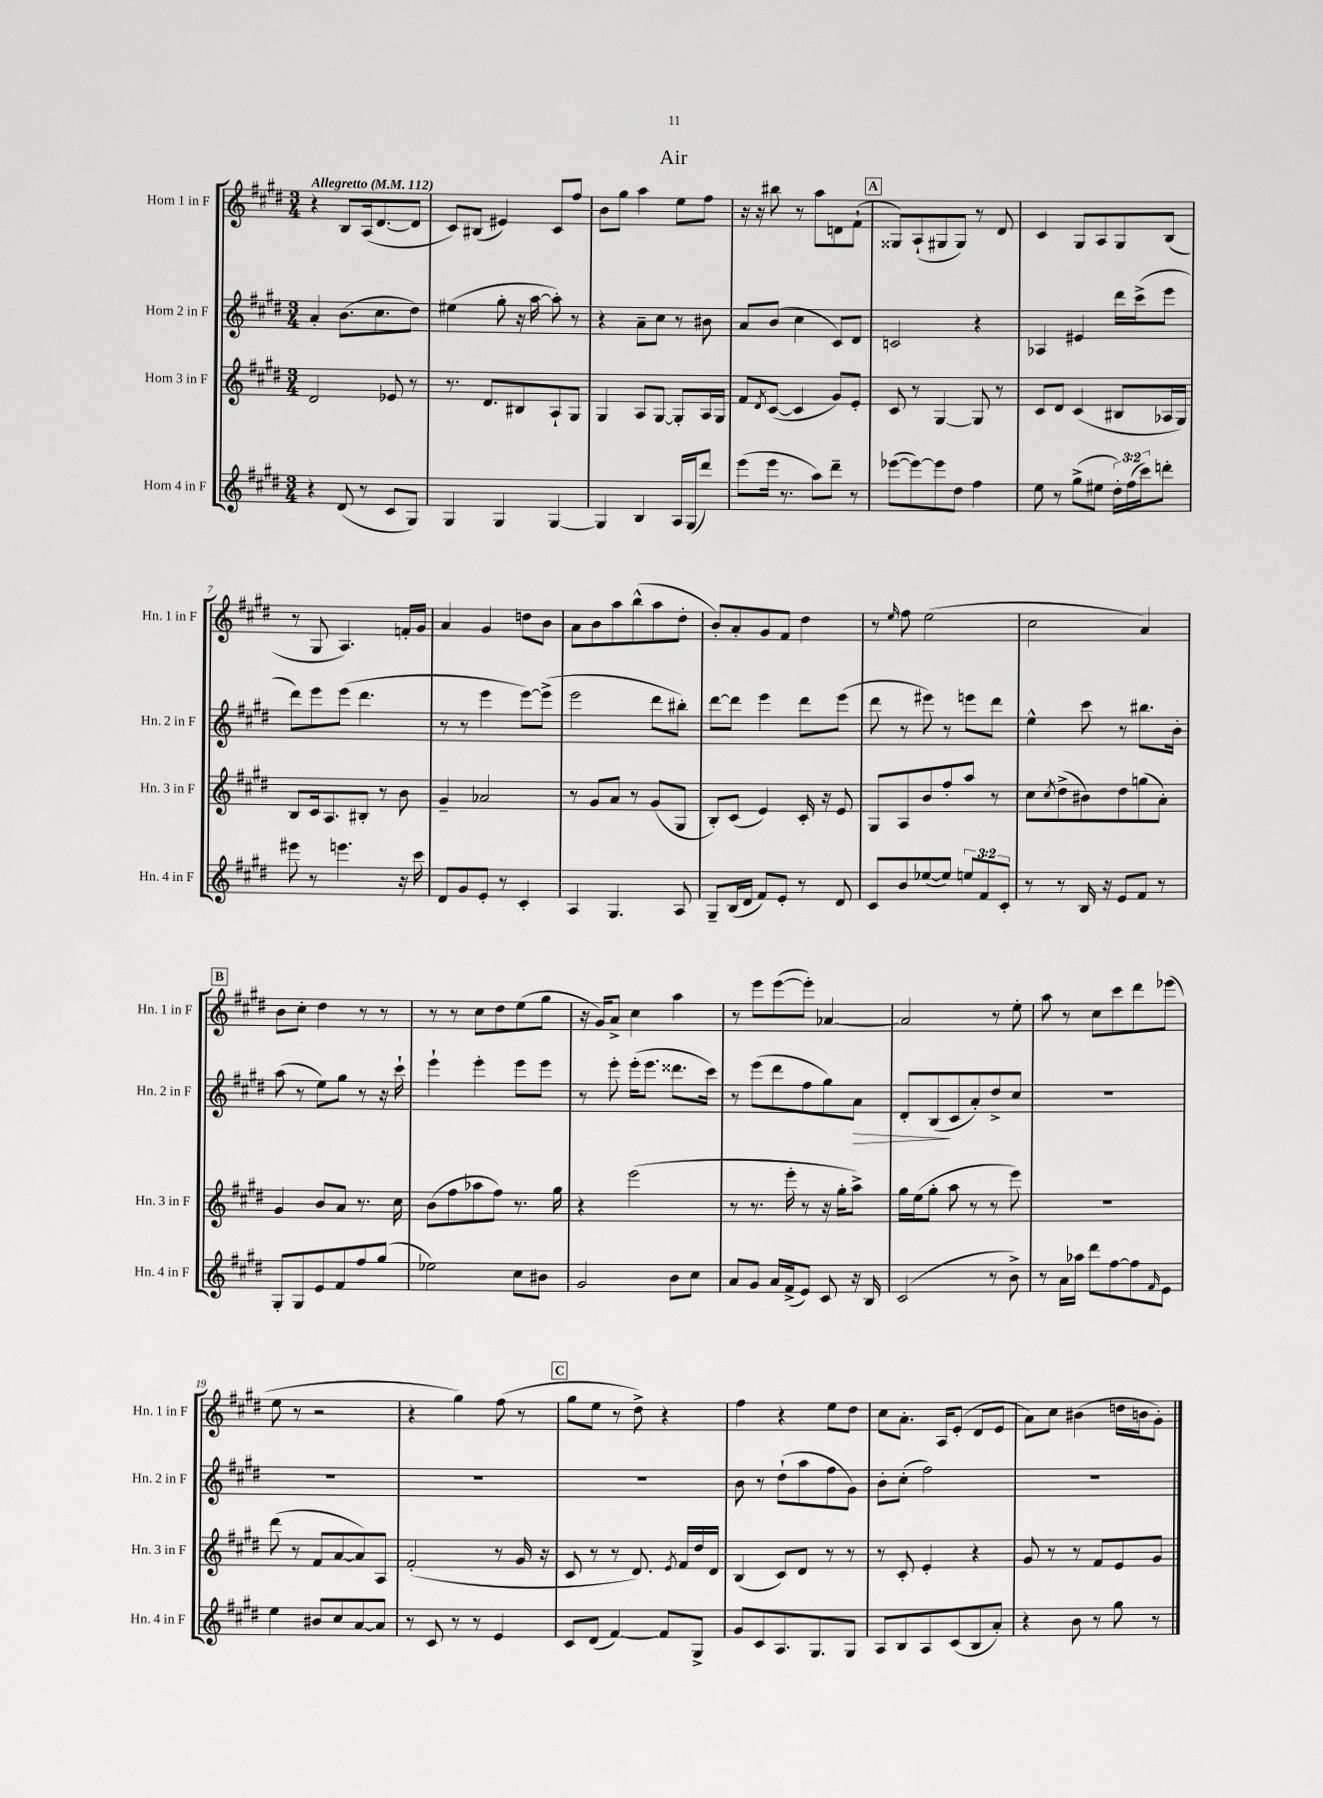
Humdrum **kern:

**kern	**kern	**kern	**kern
*staff4	*staff3	*staff2	*staff1
*clefG2	*clefG2	*clefG2	*clefG2
*k[f#c#g#d#]	*k[f#c#g#d#]	*k[f#c#g#d#]	*k[f#c#g#d#]
*M3/4	*M3/4	*M3/4	*M3/4
*MM112	*MM112	*MM112	*MM112
4r	2d#/	4a'/	4r
(8d#/	.	(8.b\L	8B/L
8r	.	.	(16A/k
.	.	8.cc#\	[8.d#/
8c#/L	8e-/	.	.
8G#/J)	8r	8dd#\J)	8d#/]J
=	=	=	=
4G#/	8.r	(4ee#\	8c#/L)
.	.	.	(8B#/J
.	8.d#/L	.	.
4G#/	.	8gg#'\	4e#/)
.	8B#/	16r	.
.	.	[16aa\	.
[4G#/	8A`/	8aa'\])	8c#/L
.	8G#/J	8r	8ff#/J
=	=	=	=
4G#/]	4G#/	4r	8b\L
.	.	.	8gg#\J
4B/	8A/L	8a~\L	4aa\
.	[8G#/J	8cc#\J	.
16A/LL	8G#'/]L	8r	8ee\L
(16G#/J	.	.	.
8ddd#/J)	16A/L	8b#\	8ff#\J
.	16G#/JJ	.	.
=	=	=	=
(8eee\L	8f#/L	8a/L	16r
.	.	.	16r
.	8qd#/	.	.
16eee\Jk	([8c#/J	(8b/J	8bb#\
8.r	.	.	.
.	4c#/]	4cc#\	8r
8aa\L)	.	.	8aa\L
8ddd#~\J	8g#/L)	8c#/L)	8d\
8r	8e'/J	8d#/J	(8f#`\J
=	=	=	=
([8eee-\L	8c#/	2c/	8G##/L)
8eee-\_)	8r	.	(8A`/
8eee-\]	[4G#/	.	8G#/
8dd#\J	.	.	8G#/J)
4ff#\	8G#/]	4r	8r
.	8r	.	8d#/
=	=	=	=
8ee\	8c#/L	4A-/	4c#/
8r	8d#/J	.	.
(8gg#^\L	(4c#/	4e#/	8G#/L
8ee#\J	.	.	8A/
24dd#'\LL)	8B#/L	16ddd#\LL	8G#/
(24ff#\	.	.	.
.	.	(16ccc#^\J	.
24ccc#\J)	.	.	.
8ddd'\J	16A-/L	8eee\J	(8B/J
.	16G#/JJ)	.	.
=	=	=	=
8eee#\	8B/L	8ddd#\L)	8r
8r	16c#/k	8eee\	8G#/
.	8.A/	.	.
4.eee\	.	(8eee\J	4.A/)
.	8B#'/J	4.ddd#\	.
.	8r	.	.
16r	8b\	.	16f'/LL
16ccc#\	.	.	16g#/JJ
=	=	=	=
8d#/L	4g#~/	8r	4a/
8g#/	.	8r	.
8e'/J	2a-/	4eee\	4g#/
8r	.	.	.
4c#'/	.	[8eee\L)	8dd\L
.	.	(8eee^\]J	8b\J
=	=	=	=
4A/	8r	2eee\	8a\L
.	8g#/L	.	8b\
4.G#/	8a/J	.	8aa\
.	8r	.	(8bb^^\
.	(8g#/L	8ddd#\L	8aa\
8A/	8G#/J	8bb#'\J)	8dd#'\J
=	=	=	=
8G#~/L	8B'/L)	[8ddd#\L	8b'/L)
(16B/L	(8c#/J	8ddd#\]J	8a'/
16d#/JJ	.	.	.
8f#/L)	4e/)	4eee\	8g#/
8e'/J	.	.	8f#/J
8r	16c#'/	8ddd#\L	4dd#\
.	16r	.	.
8d#/	8e/	(8eee\J	.
=	=	=	=
8c#/L	8G#/L	8ddd#\	8r
.	.	.	16qqee/
8b/	8A/	8r	8ff#\
([8ee-/	8b/	8eee#\)	(2ee\
8ee-/]J)	8ff#'/	8r	.
12ee/L	8aa/J	8eee\L	.
12f#/	.	.	.
.	8r	8ddd#\J	.
12c#'/J	.	.	.
=	=	=	=
8r	8cc#\L	4ee^^\	2cc#\
.	8qcc#/	.	.
8r	(8dd#^\	.	.
16B/	8b#\)	8ccc#\	.
16r	.	.	.
8e/L	8dd#\	8r	.
8f#/J	(8gg\	8.bb#\L	4a/)
8r	8a'\J)	.	.
.	.	16b'\Jk	.
=	=	=	=
8G#'/L	4g#/	(8aa\	8b\L
8G#/	.	8r	8cc#'\J
8e/	8b/L	8ee\L)	4dd#\
8f#/	8a/J	8gg#\J	.
8ff#/	8.r	8r	8r
(8gg#/J	.	16r	8r
.	16cc#\	16ccc#`\	.
=	=	=	=
2ee-\)	(8b\L	4eee`\	8r
.	8ff#\	.	8r
.	8aa-\	4eee'\	8cc#\L
.	8ff#\J)	.	8dd#\
8cc#\L	8.r	8eee\L	(8ee\
8b#\J	.	8eee\J	8gg#\J
.	16gg#\	.	.
=	=	=	=
2g#/	4r	8r	16r
.	.	.	16g#/LK)
.	.	8eee'\	8a^/J
.	(2eee\	(16eee'\LK	4cc#\
.	.	8.eee\J	.
8b\L	.	8.ddd##\L	4aa\
8cc#\J	.	.	.
.	.	16ccc#\Jk)	.
=	=	=	=
8a/L	8r	8r	8r
8g#/J	8.r	(8eee\L	8eee\L
16a/LL	.	8ddd#\	([8eee\
(16f#^/J	16eee'\	.	.
8e/J)	8r	8ff#\	8eee'\]J)
8c#/	16r	8gg#\)	[4a-/
.	16gg#'\LK	.	.
16r	8aa^\J)	8a\J	.
16B/	.	.	.
=	=	=	=
(2c#/	16gg#\LL	8d#'/L	2a-/]
.	(16ee\J	.	.
.	8gg#'\J	(8B/	.
.	8aa\	8c#/	.
.	8r	8a'/)	.
8r	8r	8dd#^/	8r
8b^\)	8eee\)	8cc#/J	8ee'\
=	=	=	=
8r	2.r	2.r	8aa\
16a\LL	.	.	8r
16aa-\JJ	.	.	.
8ddd#\L	.	.	8cc#\L
[8ff#\	.	.	8ccc#\
8ff#\]	.	.	8ddd#\
16qqf#/	.	.	.
8e\J	.	.	(8eee-\J
=	=	=	=
4ee\	(8ddd#\	2.r	8ee\
.	8r	.	8r
8b#/L	8f#/L	.	2r
8cc#/	[8a/	.	.
[8a/	8a/])	.	.
8a/]J	8A/J	.	.
=	=	=	=
8r	(2f#'/	2.r	4r
8c#/	.	.	.
8r	.	.	4gg#\)
8r	.	.	.
4e/	8r	.	(8ff#\
.	16g#/	.	8r
.	16r	.	.
=	=	=	=
8c#/L	8c#/	2.r	8gg#\L
(8d#/J	8r	.	8ee\J
[4f#/)	8r	.	8r
.	8.d#/)	.	8dd#^\)
8f#/]L	.	.	4r
.	8qe/	.	.
.	16f#/LL	.	.
8G#^/J	16dd#/	.	.
.	16d#/JJ	.	.
=	=	=	=
8g#/L	(4B/	8b\	4ff#\
8c#/	.	8r	.
8.A/	8c#/L)	(8dd#`\L	4r
.	8d#/J	8aa\	.
8.G#/	.	.	.
.	8r	8ff#\	8ee\L
8G#/J	8r	8g#\J)	8dd#\J
=	=	=	=
8A/L	8r	8b'\L	8cc#\L
8B/	8c#'/	(8cc#'\J	8.a'\J
8A/	4e'/	2ff#\)	.
.	.	.	16A/LK
(8c#/	.	.	(8e'/J
8B/	4r	.	8d#/L
8a'/J)	.	.	8e/J
=	=	=	=
4r	8g#/	2.r	8a\L)
.	8r	.	8cc#\J
8b\	8r	.	(4b#\
8r	8f#/L	.	.
8gg#\	8e/	.	16dd\LL
.	.	.	16b\J
8r	8g#/J	.	8g#'\J)
==	==	==	==
*-	*-	*-	*-
